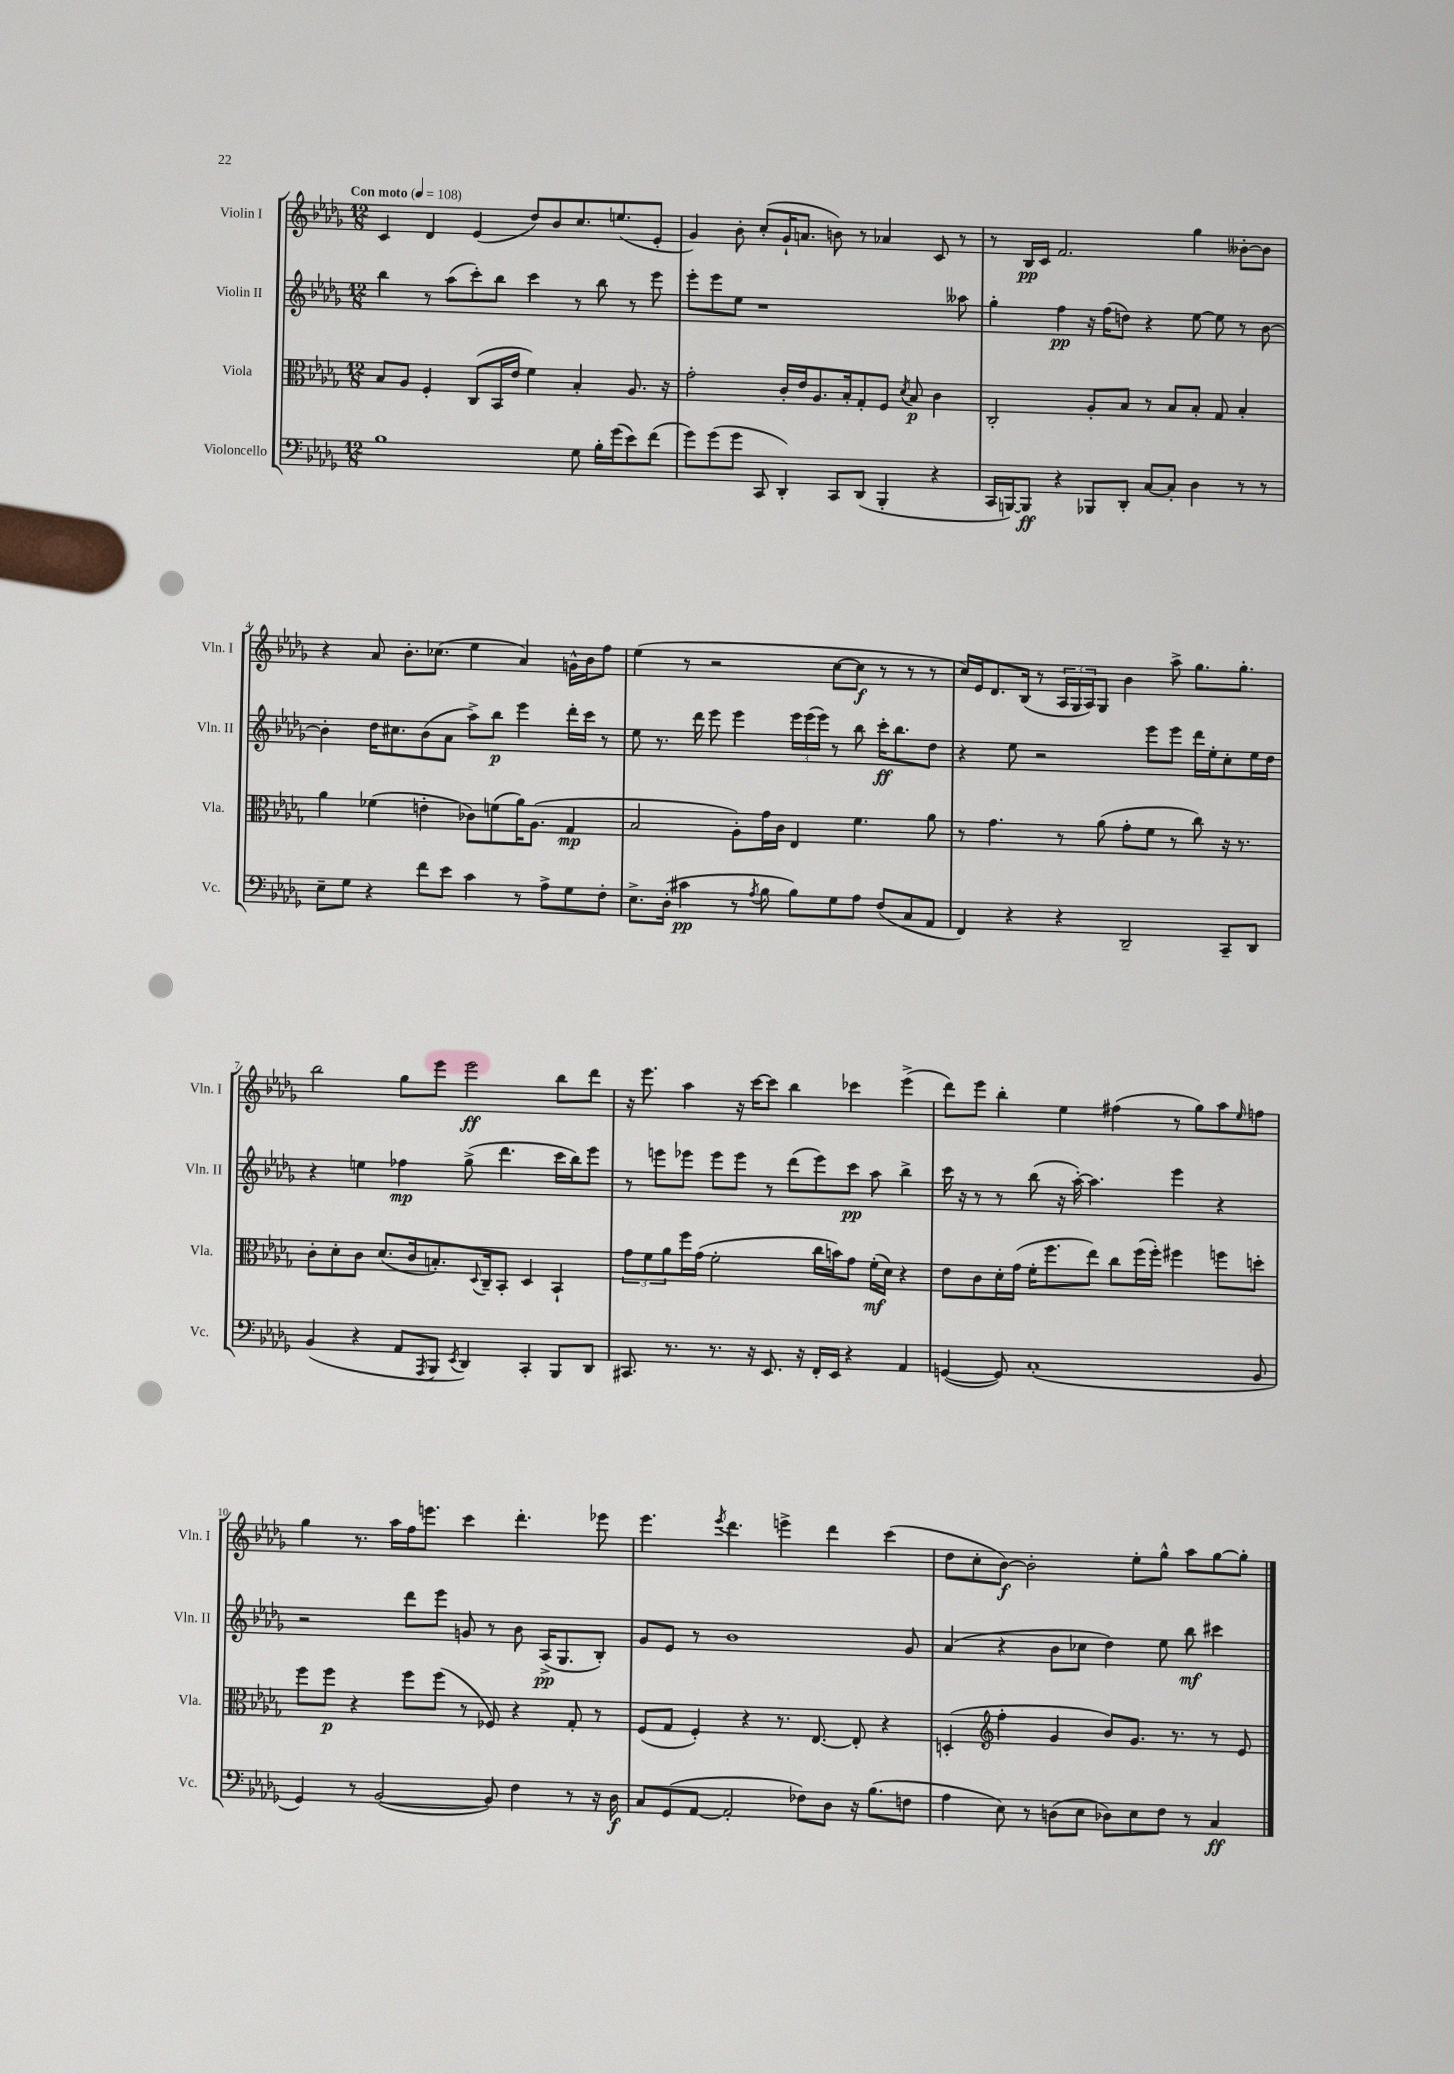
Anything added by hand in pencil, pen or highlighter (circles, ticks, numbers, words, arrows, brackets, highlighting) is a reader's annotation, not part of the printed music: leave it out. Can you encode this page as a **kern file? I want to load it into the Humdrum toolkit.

**kern	**dynam	**kern	**dynam	**kern	**dynam	**kern	**dynam
*part4	*part4	*part3	*part3	*part2	*part2	*part1	*part1
*staff4	*staff4	*staff3	*staff3	*staff2	*staff2	*staff1	*staff1
*I"Violoncello	*	*I"Viola	*	*I"Violin II	*	*I"Violin I	*
*I'Vc.	*	*I'Vla.	*	*I'Vln. II	*	*I'Vln. I	*
*clefF4	*	*clefC3	*	*clefG2	*	*clefG2	*
*k[b-e-a-d-g-]	*	*k[b-e-a-d-g-]	*	*k[b-e-a-d-g-]	*	*k[b-e-a-d-g-]	*
*M12/8	*	*M12/8	*	*M12/8	*	*M12/8	*
*MM108	*	*MM108	*	*MM108	*	*MM108	*
=1	=1	=1	=1	=1	=1	=1	=1
!	!	!	!	!	!	!LO:TX:a:B:t=Con moto	!
1B-	.	8B-/L	.	4bb-\	.	4c/	.
.	.	8A-/J	.	.	.	.	.
.	.	4F'/	.	8r	.	4d-/	.
.	.	.	.	(8aa-\L	.	.	.
.	.	(8C/L	.	8ccc'\)	.	(4e-/	.
.	.	16BB-/L	.	8bb-\J	.	.	.
.	.	16e-/JJ	.	.	.	.	.
.	.	4f\)	.	4ccc\	.	8dd-/L)	.
.	.	.	.	.	.	8b-/	.
8G-\	.	4B-'/	.	8r	.	8.cc/	.
16B-'\LL	.	.	.	8bb-\	.	.	.
(16g-\J	.	.	.	.	.	(8.een/	.
8e-\)	.	8.A-/	.	8r	.	.	.
(8f\J	.	.	.	8eee-\	.	8e-'/J	.
.	.	16r	.	.	.	.	.
=2	=2	=2	=2	=2	=2	=2	=2
8g-\L)	.	2g-'\	.	8eee-'\L	.	4g-/)	.
(8g-\	.	.	.	8eee-\	.	.	.
8g-\J	.	.	.	8ee-\J	.	8b-'\	.
8CC/	.	.	.	1r	.	(8cc'/L	.
4DD-'/)	.	16c'/LL	.	.	.	16g-`/K	.
.	.	16e-/J	.	.	.	8.an/J	.
.	.	8.A-/	.	.	.	.	.
8CC/L	.	.	.	.	.	8bn\)	.
.	.	16B-'/k	.	.	.	.	.
(8DD-/J	.	8G-'/	.	.	.	8r	.
4BBB-'/	.	8F/J	.	.	.	4a-X/	.
.	.	8qd-/	.	.	.	.	.
.	.	8B-/	p	.	.	.	.
4r	.	4c\	.	.	.	8c/	.
.	.	.	.	8aa--X\	.	8r	.
=3	=3	=3	=3	=3	=3	=3	=3
16CC/LL	.	2C'/	.	4gg-'\	.	8r	.
[16BBBn/J)	.	.	.	.	.	.	.
8BBB/J]	ff	.	.	.	.	16B-/LL	pp
.	.	.	.	.	.	16c/JJ	.
4r	.	.	.	4ff\	pp	2.f/	.
8BBB-X/L	.	8A-'/L	.	16r	.	.	.
.	.	.	.	(16ff\KL	.	.	.
8DD-'/J	.	8B-/J	.	8ddn\J)	.	.	.
[8C/L	.	8r	.	4r	.	.	.
8C'/J]	.	8B-/L	.	.	.	.	.
4D-\	.	8B-'/J	.	[8ee-\	.	4gg-\	.
.	.	8G-/	.	8ee-\]	.	.	.
8r	.	4B-'/	.	8r	.	[8b--X'\L	.
8r	.	.	.	[8b-\	.	8b--\J]	.
!!LO:LB:g=z
=4	=4	=4	=4	=4	=4	=4	=4
8E-~\L	.	4a-\	.	4b-'\]	.	4r	.
8G-\J	.	.	.	.	.	.	.
4r	.	(4f-X\	.	16dd-\KL	.	8a-/	.
.	.	.	.	8.cc#X\	.	.	.
.	.	.	.	.	.	8.b-'\L	.
8f\L	.	4en'\	.	(8b-\	.	.	.
.	.	.	.	.	.	(8.cc-X\J	.
8e-\J	.	.	.	8a-\J	.	.	.
4c\	.	8c-X\L)	.	8aa-^\L)	.	4ee-\	.
.	.	(8fn\	.	8bb-\J	p	.	.
8r	.	16a-\K)	.	4eee-\	.	4a-/)	.
.	.	(8.A-\J	.	.	.	.	.
8A-^\L	.	.	.	.	.	.	.
8G-\	.	4G-/	mp	16ddd-'\LL	.	16gn^^\LL	.
.	.	.	.	16ccc\JJ	.	16b-\J	.
8F'\J	.	.	.	8r	.	8ff\J	.
=5	=5	=5	=5	=5	=5	=5	=5
8.E-^\L	.	2B-/	.	8ee-\	.	(4ee-\	.
.	.	.	.	8.r	.	.	.
(16D-'\Jk	.	.	.	.	.	.	.
4c#X\	pp	.	.	.	.	8r	.
.	.	.	.	16ddd-\	.	.	.
.	.	.	.	8eee-\	.	2r	.
8r	.	8A-'\L)	.	4eee-\	.	.	.
8qA-/	.	.	.	.	.	.	.
8B-\	.	16g-\L	.	.	.	.	.
.	.	16c\JJ	.	.	.	.	.
8B-\L)	.	4E-/	.	24eee-\LL	.	.	.
.	.	.	.	(24eee-\	.	.	.
.	.	.	.	24eee-\JJ)	.	.	.
8G-\	.	.	.	8r	.	[8cc\L	.
8A-\J	.	4.f\	.	8bb-\	.	8cc\J]	f
(8F/L	.	.	.	16ccc'\KL	ff	8r	.
.	.	.	.	8.bb-\	.	.	.
8C/	.	.	.	.	.	8r	.
8AA-/J	.	8a-\	.	8dd-\J	.	8r	.
=6	=6	=6	=6	=6	=6	=6	=6
4FF/)	.	8r	.	4r	.	16cc/LL)	.
.	.	.	.	.	.	16e-/J	.
.	.	4.g-\	.	.	.	8.d-/	.
4r	.	.	.	8ee-\	.	.	.
.	.	.	.	.	.	(16B-/Jk	.
.	.	.	.	2r	.	8r	.
4r	.	8r	.	.	.	24A-/LL	.
.	.	.	.	.	.	24G-/	.
.	.	.	.	.	.	24A-/J)	.
.	.	(8a-\	.	.	.	8G-/J	.
2DD-~/	.	8g-'\L	.	.	.	4b-\	.
.	.	8f\J	.	8eee-\L	.	.	.
.	.	8r	.	8eee-\J	.	8aa-^\	.
.	.	8cc\)	.	16ddd-\LL	.	8.gg-\L	.
.	.	.	.	16ee-'\J	.	.	.
8CC~/L	.	16r	.	8cc'\	.	.	.
.	.	8.r	.	.	.	8.gg-'\J	.
8DD-/J	.	.	.	16ee-\L	.	.	.
.	.	.	.	16dd-\JJ	.	.	.
!!LO:LB:g=z
=7	=7	=7	=7	=7	=7	=7	=7
(4BB-/	.	8c'\L	.	4r	.	2bb-\	.
.	.	8d-'\	.	.	.	.	.
4r	.	8c\J	.	4een\	.	.	.
.	.	(8.d-/L	.	.	.	.	.
8AA-/L	.	.	.	4ff-X\	mp	8gg-\L	.
.	.	16c/k	.	.	.	.	.
8qAAA-/	.	.	.	.	.	.	.
8BBB-/J	.	8.Bn'/)	.	.	.	8eee-\J	.
8qEE-/	.	.	.	.	.	.	.
4DD-/)	.	.	.	(8gg-^\	.	2eee-\	ff
.	.	8qqD-/	.	.	.	.	.
.	.	16C~/k	.	.	.	.	.
.	.	8BB-'/J	.	4.ddd-\	.	.	.
4CC'/	.	4D-/	.	.	.	.	.
8BBB-/L	.	4BB-`/	.	16ccc\LL	.	8bb-\L	.
.	.	.	.	16bb-\J)	.	.	.
8DD-/J	.	.	.	8eee-\J	.	8ddd-\J	.
=8	=8	=8	=8	=8	=8	=8	=8
8.CC#X/	.	12g-\L	.	8r	.	16r	.
.	.	.	.	.	.	8.eee-\	.
.	.	12f\	.	.	.	.	.
.	.	.	.	8eeen\L	.	.	.
.	.	12a-\	.	.	.	.	.
8.r	.	.	.	.	.	.	.
.	.	16ff\L	.	8eee-X\J	.	4aa-\	.
.	.	(16g-\JJ	.	.	.	.	.
8.r	.	2f'\	.	8eee-\L	.	.	.
.	.	.	.	8eee-\J	.	16r	.
16r	.	.	.	.	.	[16ccc\KL	.
8.EE-/	.	.	.	8r	.	8ccc\J]	.
.	.	.	.	(8ddd-\L	.	4bb-\	.
16r	.	.	.	.	.	.	.
16FF'/LL	.	16cc\LL	.	8eee-\)	.	.	.
16EE-/JJ	.	16bn\J)	.	.	.	.	.
4r	.	8g-\J	.	8ccc\J	pp	4ccc-X\	.
.	.	(16f'\LL	mf	8aa-\	.	.	.
.	.	16d-\JJ)	.	.	.	.	.
4AA-/	.	4r	.	4bb-^\	.	(4eee-^\	.
=9	=9	=9	=9	=9	=9	=9	=9
([4GGn/	.	8e-\L	.	16ccc\	.	8ddd-\L)	.
.	.	.	.	16r	.	.	.
.	.	8c\	.	8r	.	8eee-\J	.
8GG/])	.	16d-'\L	.	8r	.	4bb-'\	.
.	.	(16g-\JJ	.	.	.	.	.
(1C'	.	16f'\KL	.	(8bb-\	.	.	.
.	.	8.ff\	.	.	.	.	.
.	.	.	.	16r	.	4ee-\	.
.	.	.	.	[16aa-'\)	.	.	.
.	.	8ee-\J)	.	4.aa-\]	.	.	.
.	.	8cc\L	.	.	.	(4ff#X\	.
.	.	(16ff\L	.	.	.	.	.
.	.	16ff'\JJ)	.	.	.	.	.
.	.	4ff#X\	.	4eee-\	.	8r	.
.	.	.	.	.	.	8gg-\L)	.
.	.	8ffn\L	.	4r	.	8aa-\	.
.	.	.	.	.	.	16qqee-/	.
8BB-/	.	8ddn'\J	.	.	.	8ffn\J	.
!!LO:LB:g=z
=10	=10	=10	=10	=10	=10	=10	=10
4GG-/)	.	8ff\L	.	2r	.	4gg-\	.
.	.	8ff\J	p	.	.	.	.
8r	.	4r	.	.	.	8.r	.
([2BB-/	.	.	.	.	.	.	.
.	.	.	.	.	.	16aa-\LL	.
.	.	8ff\L	.	8ddd-\L	.	16ff\J	.
.	.	.	.	.	.	8.eeen\J	.
.	.	(8ff\J	.	8eee-\J	.	.	.
.	.	8r	.	8gn/	.	4ccc\	.
8BB-/])	.	8F-X/)	.	8r	.	.	.
4F\	.	4r	.	8b-\	.	4.ddd-'\	.
.	.	.	.	(16A-^/KL	pp	.	.
.	.	.	.	8.G-/	.	.	.
8r	.	8G-'/	.	.	.	.	.
16r	.	8r	.	8B-'/J)	.	8eee-X\	.
16D-\	f	.	.	.	.	.	.
=11	=11	=11	=11	=11	=11	=11	=11
8C/L	.	(8F/L	.	8g-/L	.	4.eee-\	.
(8GG-/	.	8G-/J	.	8e-/J	.	.	.
[8AA-/J	.	4F'/)	.	8r	.	.	.
.	.	.	.	.	.	8qeee-/	.
2AA-'/]	.	.	.	1b-	.	4.ddd-\	.
.	.	4r	.	.	.	.	.
.	.	8.r	.	.	.	4eeen^\	.
8F-X\L)	.	.	.	.	.	.	.
.	.	[8.E-/	.	.	.	.	.
8D-\J	.	.	.	.	.	4ddd-\	.
16r	.	8E-'/]	.	.	.	.	.
(8.B-\L	.	.	.	.	.	.	.
.	.	4r	.	.	.	(4ccc\	.
8Fn\J	.	.	.	8g-/	.	.	.
=12	=12	=12	=12	=12	=12	=12	=12
4A-\	.	(4Dn'/	.	(4a-/	.	8dd-\L	.
.	.	.	.	.	.	8cc'\	.
*	*	*clefG2	*	*	*	*	*
8E-\)	.	4ff'\	.	4r	.	[8b-\J)	f
8r	.	.	.	.	.	2b-'\]	.
(8Dn\L	.	4g-/	.	8b-\L	.	.	.
8E-\J	.	.	.	8cc-X\J	.	.	.
8D-X\L)	.	8b-/L)	.	4dd-\)	.	.	.
8E-\	.	8.g-/J	.	.	.	8ee-'\L	.
8F\J	.	.	.	8ee-\	.	8gg-^^\J	.
.	.	8.r	.	.	.	.	.
8r	.	.	.	8bb-\	mf	8aa-\L	.
4C/	ff	8r	.	4ccc#X\	.	[8gg-\	.
.	.	8e-/	.	.	.	8gg-'\J]	.
==	==	==	==	==	==	==	==
*-	*-	*-	*-	*-	*-	*-	*-
